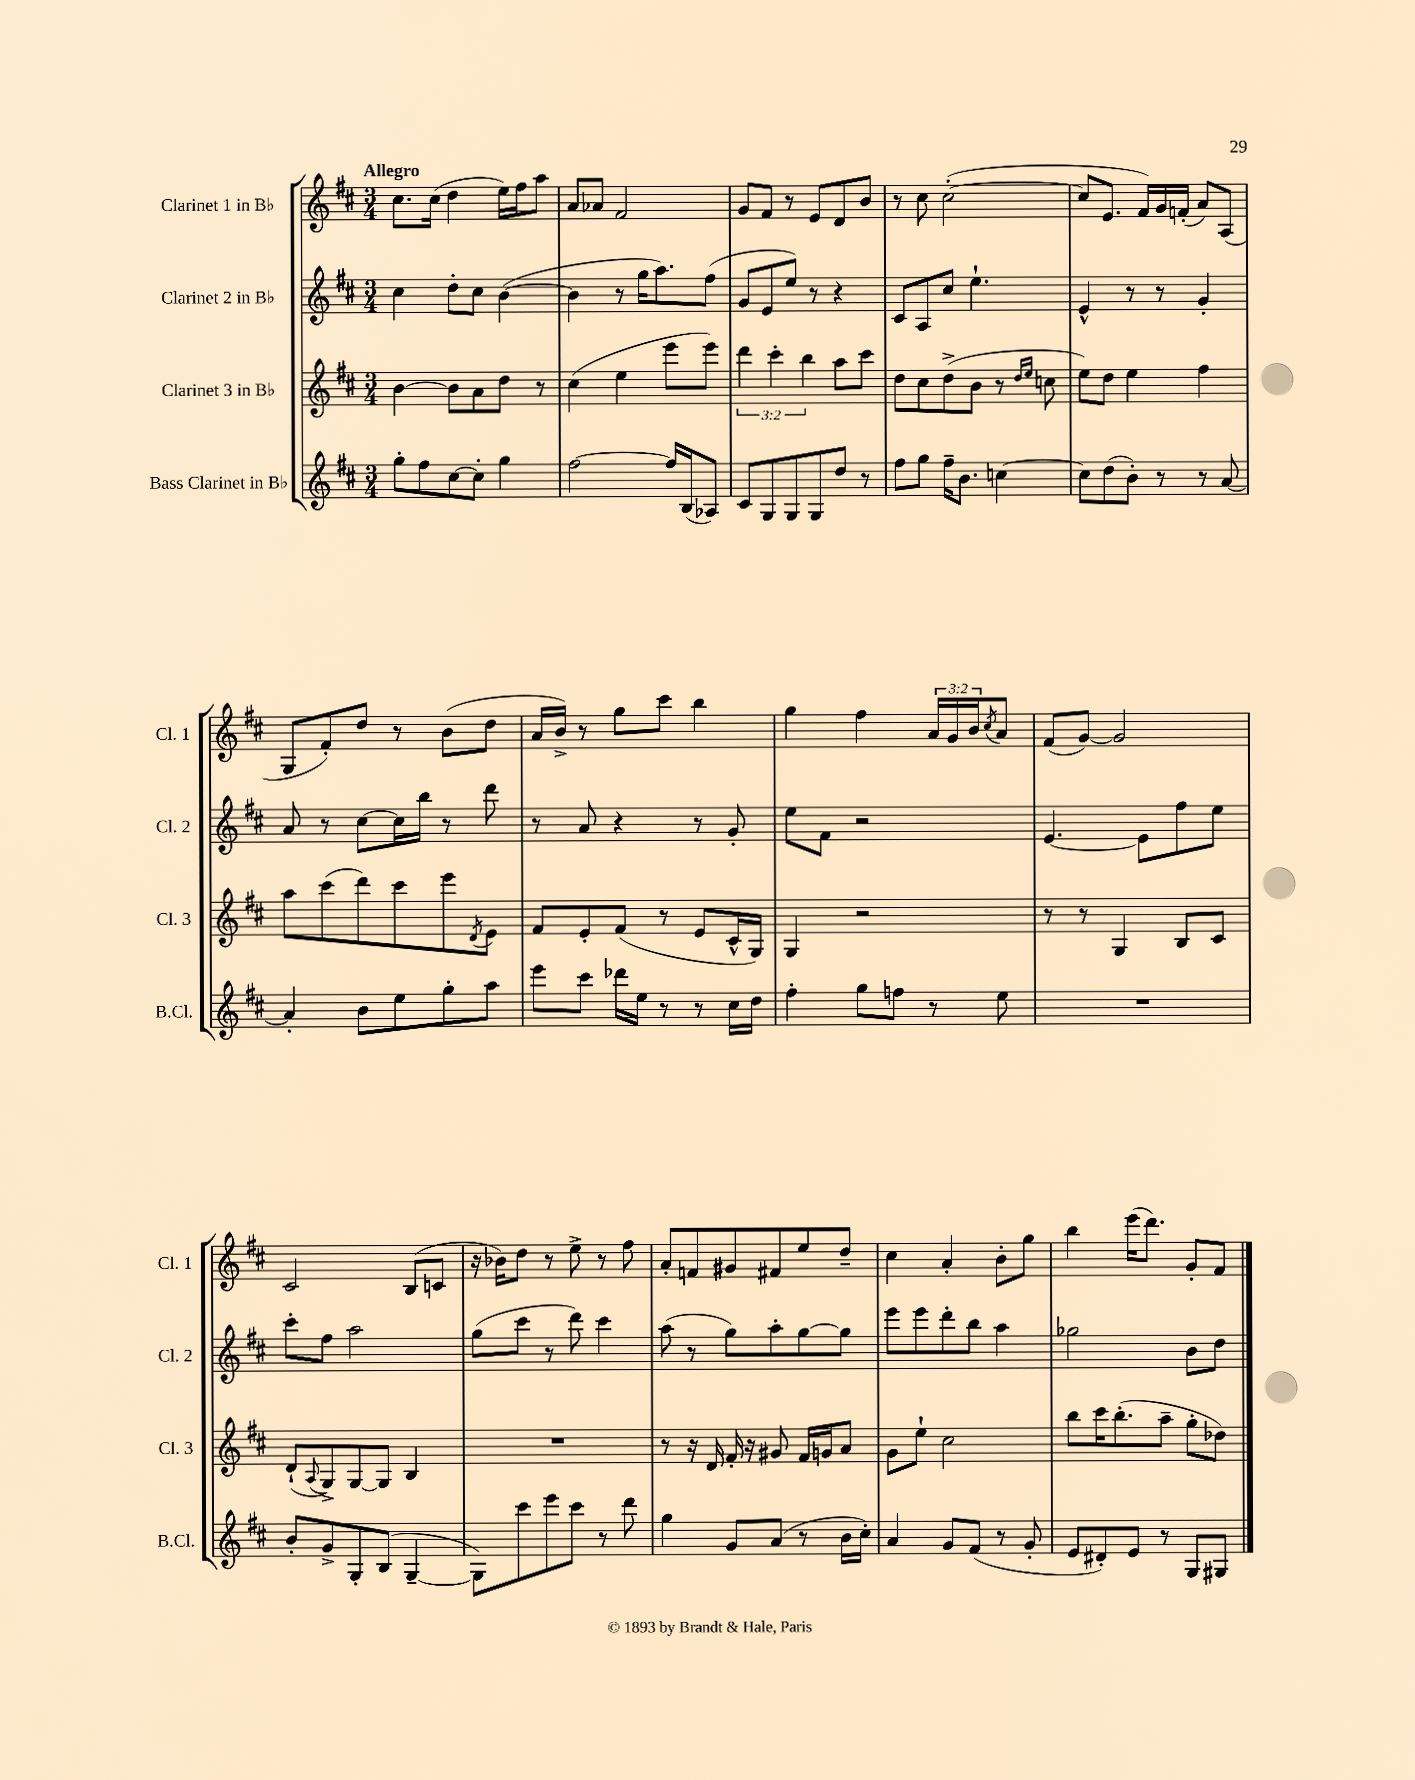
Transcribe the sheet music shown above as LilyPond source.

<<
\new StaffGroup <<
\new Staff = "s0" \with { instrumentName = "Clarinet 1 in Bb" shortInstrumentName = "Cl. 1" } {
    \clef treble \key d \major \numericTimeSignature \time 3/4 \override Staff.TupletNumber.text = #tuplet-number::calc-fraction-text \tempo "Allegro"
    cis''8. cis''16( d''4 e''16) fis''16 a''8 |
    a'8 aes'8 fis'2 |
    g'8 fis'8 r8 e'8 d'8 b'8 |
    r8 cis''8 cis''2~-.( |
    cis''8 e'8. fis'16) g'16 f'16-.( a'8) a8( |
    g8 fis'8-.) d''8 r8 b'8( d''8 |
    a'16 b'16->) r8 g''8 cis'''8 b''4 |
    g''4 fis''4 \tuplet 3/2 { a'16 g'16 b'16 } \acciaccatura { cis''8 } a'8 |
    fis'8( g'8~) g'2 |
    cis'2 b8( c'8 |
    r16 bes'16) d''8 r8 e''8-> r8 fis''8 |
    a'8-. f'8 gis'8 fis'8 e''8 d''8-- |
    cis''4 a'4-. b'8-. g''8 |
    b''4 e'''16( d'''8.) g'8-. fis'8 \bar "|." |
}
\new Staff = "s1" \with { instrumentName = "Clarinet 2 in Bb" shortInstrumentName = "Cl. 2" } {
    \clef treble \key d \major \numericTimeSignature \time 3/4
    cis''4 d''8-. cis''8 b'4~( |
    b'4 r8 g''16 a''8.) fis''8( |
    g'8 e'8 e''8) r8 r4 |
    cis'8 a8 cis''8 e''4.-! |
    e'4-^ r8 r8 g'4-. |
    a'8 r8 cis''8~ cis''16 b''16 r8 d'''8 |
    r8 a'8 r4 r8 g'8-. |
    e''8 fis'8 r2 |
    e'4.~ e'8 fis''8 e''8 |
    cis'''8-. fis''8 a''2 |
    g''8( cis'''8 r8 d'''8) cis'''4 |
    a''8( r8 g''8) a''8-. g''8~ g''8 |
    e'''8 e'''8 d'''8-. b''8 a''4 |
    ges''2 b'8 d''8 \bar "|." |
}
\new Staff = "s2" \with { instrumentName = "Clarinet 3 in Bb" shortInstrumentName = "Cl. 3" } {
    \clef treble \key d \major \numericTimeSignature \time 3/4 \override Staff.TupletNumber.text = #tuplet-number::calc-fraction-text
    b'4~ b'8 a'8 d''8 r8 |
    cis''4( e''4 e'''8 e'''8) |
    \tuplet 3/2 { d'''4 cis'''4-. b''4 } a''8 cis'''8 |
    d''8 cis''8 d''8->( b'8 r8 \grace { d''16 e''16 } c''8 |
    e''8) d''8 e''4 fis''4 |
    a''8 cis'''8( d'''8) cis'''8 e'''8 \acciaccatura { d'8 } e'8 |
    fis'8 e'8-. fis'8( r8 e'8 cis'16-^ g16) |
    g4 r2 |
    r8 r8 g4 b8 cis'8 |
    d'8-!( \appoggiatura { a8 } g8->) g8~ g8 b4 |
    R2. |
    r8 r16 d'16 fis'16-. r16 gis'8 fis'16 g'16 a'8 |
    g'8 e''8-! cis''2 |
    b''8 cis'''16 b''8.-.( a''8-- g''8-. des''8) \bar "|." |
}
\new Staff = "s3" \with { instrumentName = "Bass Clarinet in Bb" shortInstrumentName = "B.Cl." } {
    \clef treble \key d \major \numericTimeSignature \time 3/4
    g''8-. fis''8 cis''8~ cis''8-. g''4 |
    fis''2~ fis''16 b16( aes8) |
    cis'8 g8 g8 g8 d''8 r8 |
    fis''8 g''8 fis''16-- b'8. c''4~ |
    c''8 d''8( b'8-.) r8 r8 a'8~ |
    a'4-. b'8 e''8 g''8-. a''8 |
    e'''8 cis'''8 des'''16 e''16 r8 r8 cis''16 d''16 |
    fis''4-. g''8 f''8 r8 e''8 |
    R2. |
    b'8-. g'8-> g8-. b8( g4~-- |
    g8) cis'''8 e'''8 cis'''8 r8 d'''8 |
    g''4 g'8 a'8( r8 b'16 cis''16-.) |
    a'4 g'8 fis'8( r8 g'8-. |
    e'8 dis'8-.) e'8 r8 g8 gis8 \bar "|." |
}
>>
>>
\layout { \context { \Score \remove "Bar_number_engraver" } }
